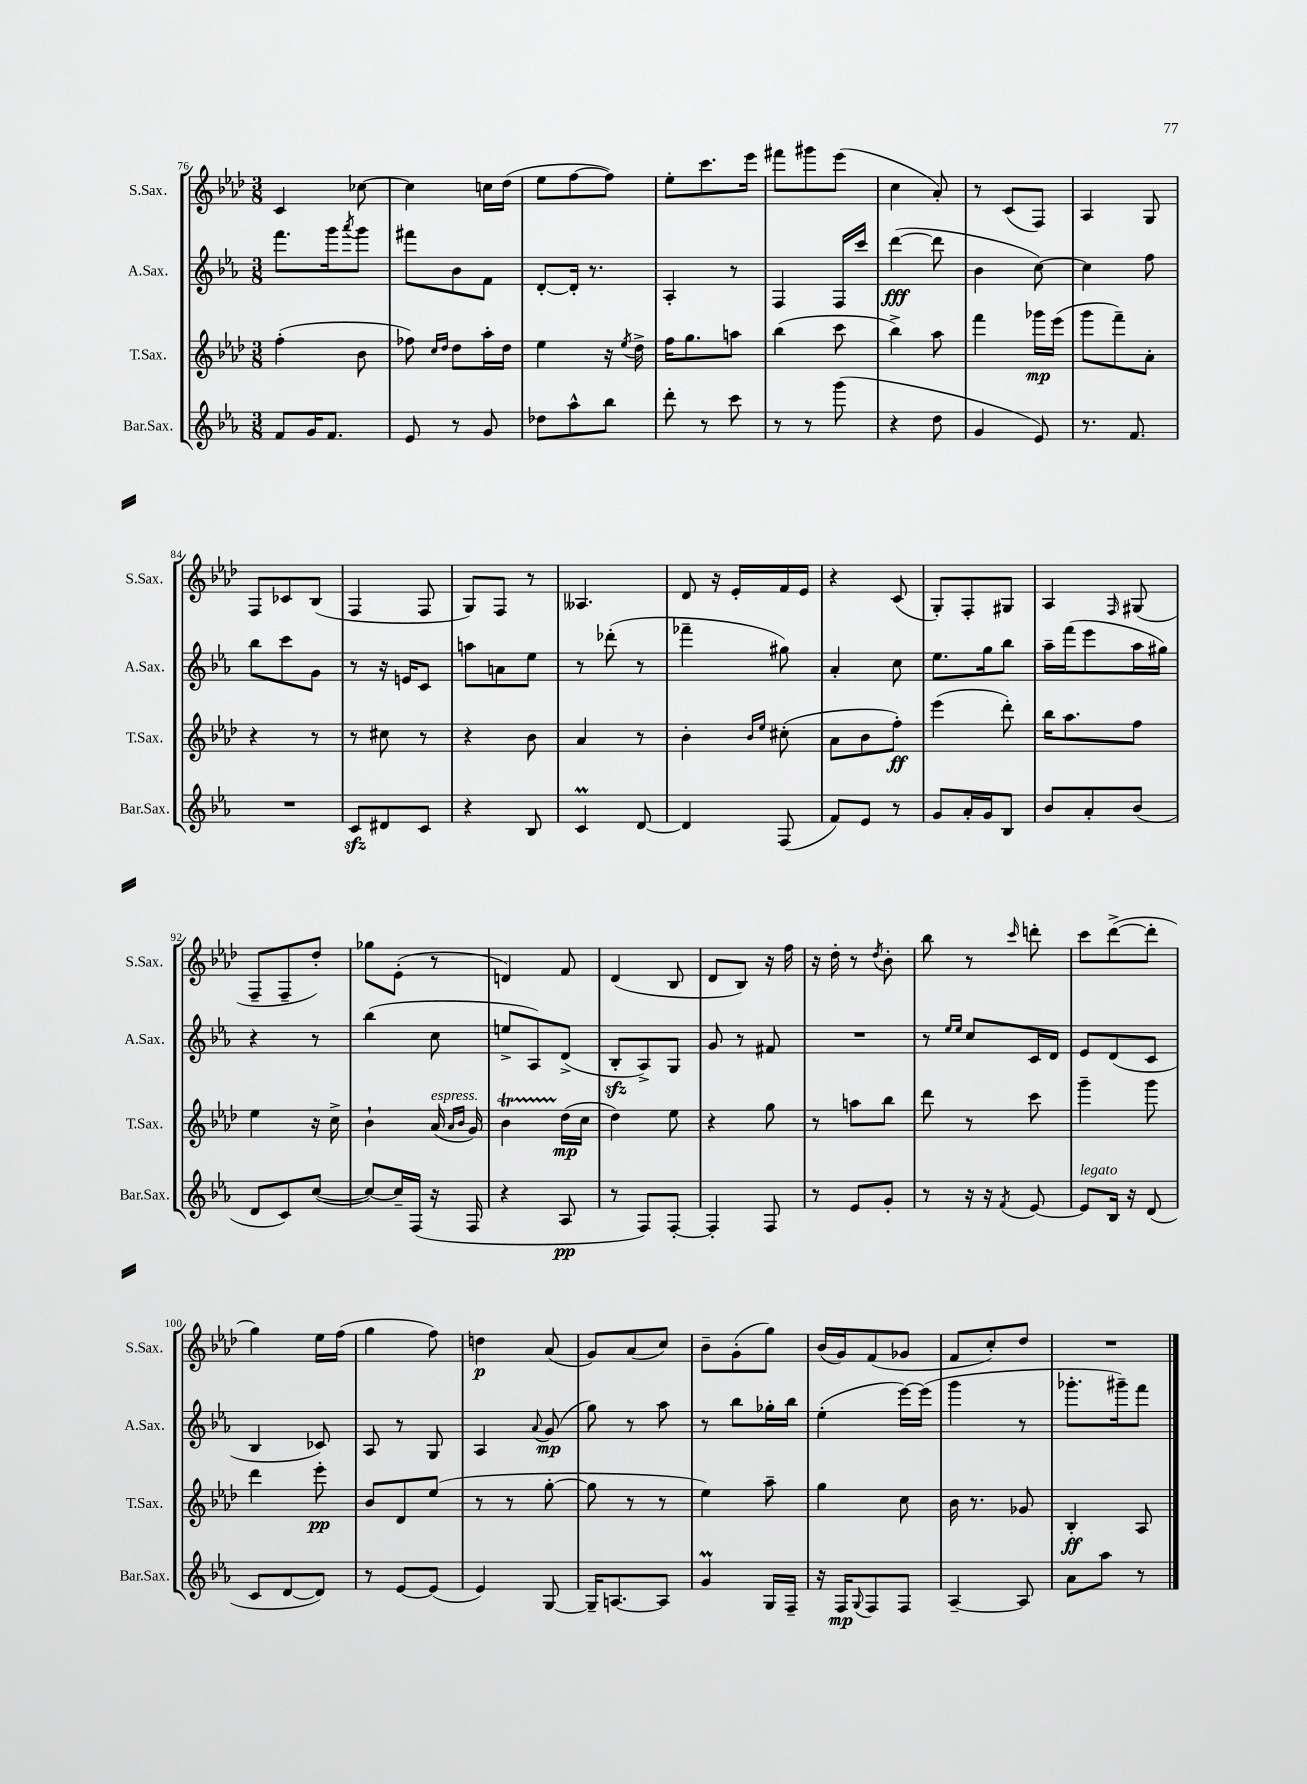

**kern	**kern	**kern	**kern
*staff4	*staff3	*staff2	*staff1
*clefG2	*clefG2	*clefG2	*clefG2
*k[b-e-a-]	*k[b-e-a-d-]	*k[b-e-a-]	*k[b-e-a-d-]
*M3/8	*M3/8	*M3/8	*M3/8
8f/L	(4ff'\	8.fff\L	4c/
16g/K	.	.	.
8.f/J	.	16ggg\k	.
.	.	8qaaa-/	.
.	8b-\	8ggg\J	[8cc-\
=	=	=	=
8e-/	8ff-\)	8fff#\L	4cc-\]
.	16qqcc/LL	.	.
.	16qqdd-/JJ	.	.
8r	8dd-\L	8b-\	.
8g/	16aa-'\L	8f\J	16cc\LL
.	16dd-\JJ	.	(16dd-\JJ
=	=	=	=
8dd-\L	4ee-\	[8d'/L	8ee-\L
8aa-^^\	.	16d'/]Jk	[8ff\
.	.	8.r	.
8bb-\J	16r	.	8ff\]J)
.	8qee-/	.	.
.	16dd-^\	.	.
=	=	=	=
8ddd'\	16ff\LK	4A-'/	8ee-'\L
.	8.gg\	.	.
8r	.	.	8.ccc\
8ccc\	8aa\J	8r	.
.	.	.	16eee-\Jk
=	=	=	=
8r	(4bb-\	4F/	8fff#\L
8r	.	.	8ggg#\
(8ggg\	8ccc\	16F/LL	(8eee-\J
.	.	16ccc/JJ	.
=	=	=	=
4r	4bb-^\)	([4ddd\	4cc\
8dd\	8aa-\	8ddd\]	8a-'/)
=	=	=	=
4g/	4fff\	4b-\	8r
.	.	.	(8c/L
8e-/)	16ggg-\LL	[8cc\)	8F/J)
.	(16eee-\JJ	.	.
=	=	=	=
8.r	8ggg\L	4cc\]	4A-/
.	8fff~\)	.	.
8.f/	.	.	.
.	8a-'\J	8ff\	8G/
=	=	=	=
4.r	4r	8bb-\L	8F/L
.	.	8ccc\	8c-/
.	8r	8g\J	(8B-/J
=	=	=	=
8c/L	8r	8r	4F/
8d#/	8cc#\	16r	.
.	.	16e/LK	.
8c/J	8r	8c/J	8F/
=	=	=	=
4r	4r	8aa\L	8G/L)
.	.	8a\	8F/J
8B-/	8b-\	8ee-\J	8r
=	=	=	=
4c/	4a-/	8r	4.A--/
.	.	(8ddd-'\	.
[8d/	8r	8r	.
=	=	=	=
4d/]	4b-'\	4fff-~\	8d-/
.	.	.	16r
.	.	.	16e-'/LL
.	16qqb-/LL	.	.
.	16qqee-/JJ	.	.
(8F/	(8cc#'\	8gg#\)	16f/
.	.	.	16e-/JJ
=	=	=	=
8f/L)	8a-\L	4a-'/	4r
8e-/J	8b-\	.	.
8r	8ff'\J)	8cc\	(8c/
=	=	=	=
8g/L	(4eee-\	8.ee-\L	8G'/L)
16a-'/L	.	.	8F'/
16g/J	.	16gg\k	.
8B-/J	8ddd-'\)	8bb-\J	8G#/J
=	=	=	=
8b-/L	16bb-\LK	16aa-~\LL	4A-/
.	8.aa-\	(16fff\J	.
8a-'/	.	8eee-\	.
.	.	.	16qqF/
(8b-/J	8ff\J	16aa-\L	(8G#/
.	.	16gg#\JJ)	.
=	=	=	=
8d/L	4ee-\	4r	8F~/L
8c/)	.	.	8F~/
([8cc/J	16r	8r	8dd-'/J)
.	16cc^\	.	.
=	=	=	=
8cc/_L)	4b-`\	(4bb-\	8gg-\L
16cc~/]L	.	.	(8e-'\J
(16F/JJ	.	.	.
16r	(16a-/	8cc\	8r
.	16qqa-/LL	.	.
.	16qqb-/JJ	.	.
16F/	16g/)	.	.
=	=	=	=
4r	4b-\	8ee^/L	4d/)
.	.	8A-/)	.
8A-/	(16dd-\LL	(8d^/J	8f/
.	16cc\JJ	.	.
=	=	=	=
8r	4dd-\)	8B-'/L	(4d-/
8F/L)	.	8A-^/)	.
[8F'/J	8ee-\	8G/J	8B-/
=	=	=	=
4F'/]	4r	8g/	8d-/L
.	.	8r	8B-/J)
8F/	8gg\	8f#/	16r
.	.	.	16ff\
=	=	=	=
8r	8r	4.r	16r
.	.	.	16dd-'\
8e-/L	8aa\L	.	8r
.	.	.	8qdd-/
8g'/J	8bb-\J	.	8b-'\
=	=	=	=
8r	8ddd-\	8r	8bb-\
.	.	16qqee-/LL	.
.	.	16qqee-/JJ	.
16r	8r	8cc/L	8r
16r	.	.	.
8qf/	.	.	16qqccc/
[8e-/	8ccc\	16c/L	8ddd'\
.	.	16d/JJ	.
=	=	=	=
8e-/]L	4ggg~\	8e-/L	8ccc\L
16B-/Jk	.	(8d/	([8ddd-^\
16r	.	.	.
(8d/	8ggg\	8c/J	8ddd-'\]J
=	=	=	=
8c/L	4ddd-\	4B-/	4gg\)
[8d/	.	.	.
8d/]J)	8eee-'\	8c-/)	16ee-\LL
.	.	.	(16ff\JJ
=	=	=	=
8r	8b-/L	8A-/	4gg\
[8e-/L	8d-/	8r	.
(8e-/]J	(8ee-/J	8G/	8ff\)
=	=	=	=
4e-/)	8r	4A-/	4dd\
.	8r	.	.
.	.	8qqa-/	.
[8G/	[8gg'\	(8g/	(8a-/
=	=	=	=
16G~/]LK	8gg\]	8gg\)	8g/L)
[8.A/	.	.	.
.	8r	8r	(8a-/
8A/]J	8r	8aa-\	8cc/J)
=	=	=	=
4g/	4ee-\)	8r	8b-~\L
.	.	8bb-\L	(8g'\
16G/LL	8aa-~\	16gg-'\L	8gg\J)
16F~/JJ	.	16bb-\JJ	.
=	=	=	=
16r	4gg\	(4ee-'\	(16b-/LL
16F/LK	.	.	16g/J)
8qqG/	.	.	.
8F/	.	.	(8f/
8F/J	8cc\	[16eee-\LL)	8g-/J
.	.	(16eee-\]JJ	.
=	=	=	=
[4A-~/	16b-\	4ggg\	8f/L
.	8.r	.	.
.	.	.	8cc'/)
8A-/]	8g-/	8r	8dd-/J
=	=	=	=
8a-\L	4B-'/	8.ggg-'\L	4.r
8aa-\J	.	.	.
.	.	16ggg#~\k)	.
8r	8A-/	8fff\J	.
==	==	==	==
*-	*-	*-	*-
